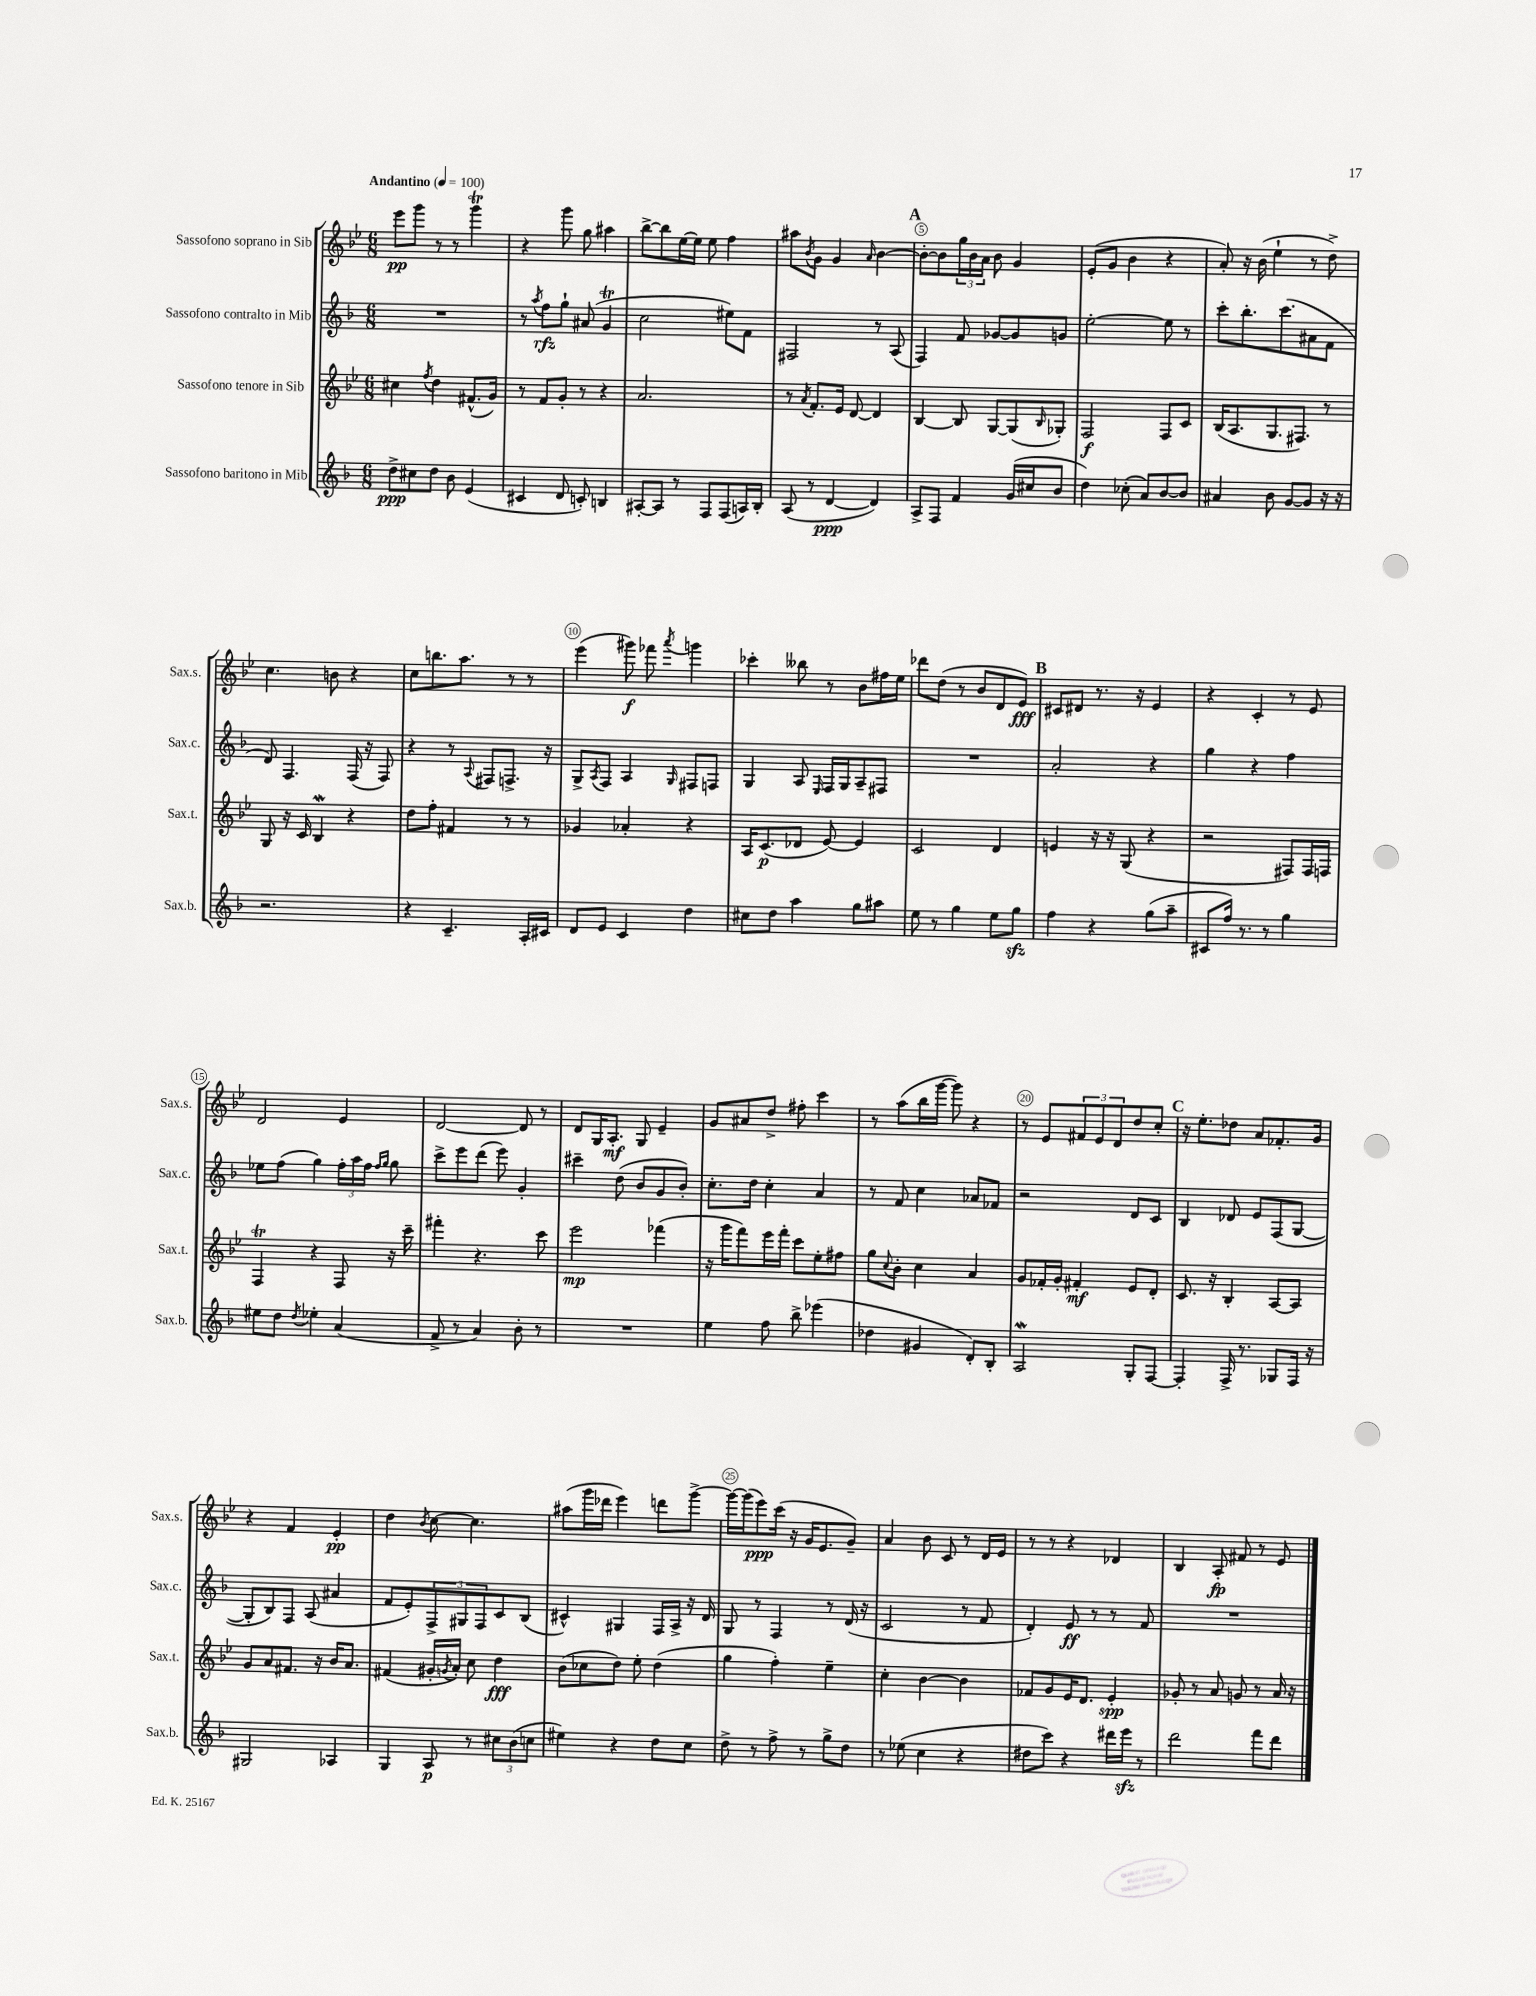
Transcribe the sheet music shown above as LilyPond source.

<<
\new StaffGroup <<
\new Staff = "s0" \with { instrumentName = "Sassofono soprano in Sib" shortInstrumentName = "Sax.s." } {
    \clef treble \key bes \major \numericTimeSignature \time 6/8 \tempo "Andantino" 4 = 100
    ees'''8\pp g'''8 r8 r8 g'''4\trill |
    r4 g'''8 g''8 ais''4 |
    bes''8~-> bes''8 ees''16~ ees''16 ees''8 f''4 |
    ais''8 \acciaccatura { bes'8 } g'8 g'4 \grace { a'16 } bes'4~ |
    \mark \markup { \bold "A" } bes'8~-. bes'8 \tuplet 3/2 { g''16 bes'16 a'16 } bes'8 g'4 |
    ees'8-.( g'8 bes'4 r4 |
    a'8-.) r16 bes'16( ees''4-! r8 d''8->) |
    c''4. b'8 r4 |
    c''8 b''8. a''8. r8 r8 |
    ees'''4( gis'''8\f) fes'''8 \acciaccatura { a'''8 } g'''4 |
    ces'''4-. beses''8 r8 bes'8 fis''16 ees''16 |
    des'''8 d''8( r8 bes'8 d'8 ees'8\fff) |
    \mark \markup { \bold "B" } cis'8 dis'8 r8. r16 ees'4 |
    r4 c'4-. r8 ees'8 |
    d'2 ees'4 |
    d'2~ d'8 r8 |
    d'8 g16 a8.-.\mf g8 ees'4-- |
    g'8 ais'8 d''8-> fis''8-. c'''4 |
    r8 a''8( bes''16 g'''16~ g'''8) r4 |
    r8 ees'8 \tuplet 3/2 { fis'8 ees'8 d'8 } d''8 c''8-. |
    \mark \markup { \bold "C" } r16 ees''8.-. des''8 a'8 fes'8.-. g'16 |
    r4 f'4 ees'4-.\pp |
    d''4 \acciaccatura { bes'8 } c''8~ c''4. |
    ais''8( g'''16 des'''16 ees'''4) d'''8 g'''8~-> |
    g'''16~ g'''16( ees'''8\ppp) c'''16( r16 g'16 ees'8. g'8--) |
    a'4 bes'8 c'8 r8 d'16 ees'16 |
    r8 r8 r4 des'4 |
    bes4 a8-.\fp fis'8 r8 ees'8 \bar "|." |
}
\new Staff = "s1" \with { instrumentName = "Sassofono contralto in Mib" shortInstrumentName = "Sax.c." } {
    \clef treble \key f \major \numericTimeSignature \time 6/8
    R2. |
    r8 \acciaccatura { a''8 } f''8\rfz g''8-! ais'8( g'4\trill |
    c''2 eis''8) f'8 |
    fis2 r8 a8( |
    \mark \markup { \bold "A" } f4) f'8 ges'8~ ges'8 g'8 |
    e''2~-. e''8 r8 |
    c'''8-. bes''8.-. c'''8.( ais'8 f'8 |
    d'8) f4. f16( r16 f8) |
    r4 r8 \appoggiatura { a8 } fis8 f8.-> r16 |
    g8-> \acciaccatura { a8 } f8 a4 \grace { g16 } fis8 f8 |
    g4 a8 \grace { e16 } f16 g16 a8-- fis8 |
    R2. |
    \mark \markup { \bold "B" } a'2-. r4 |
    g''4 r4 f''4 |
    ees''8 f''8( g''4) \tuplet 3/2 { f''16-. a''16 f''16 } \grace { f''16 g''16 } g''8 |
    c'''8-> e'''8 d'''8( e'''8) g'4-. |
    cis'''4-- d''8( bes'8 g'8 bes'8-.) |
    c''8.-. d''16 c''4-. a'4 |
    r8 f'8 c''4 aes'8 fes'8 |
    r2 d'8 c'8 |
    \mark \markup { \bold "C" } bes4 des'8 e'8 f8( g8~ |
    g8-. bes8) f8 a8( ais'4 |
    f'8 e'8-.) \tuplet 3/2 { f8-> gis8 f8 } c'8 bes8( |
    cis'4-^) gis4 f16 a16-> r16 d'16 |
    g8 r8 f4 r8 d'16( r16 |
    c'2 r8 f'8 |
    d'4-.) e'8\ff r8 r8 f'8 |
    R2. \bar "|." |
}
\new Staff = "s2" \with { instrumentName = "Sassofono tenore in Sib" shortInstrumentName = "Sax.t." } {
    \clef treble \key bes \major \numericTimeSignature \time 6/8
    cis''4 \acciaccatura { f''8 } d''4 fis'8.-^( g'16) |
    r8 f'8 g'8-. r8 r4 |
    a'2. |
    r8 \acciaccatura { a'8 } f'8.-. ees'16 d'8~ d'4 |
    \mark \markup { \bold "A" } bes4~ bes8 g8~ g8( \grace { bes16 } ges8-.) |
    f2\f f8 c'8 |
    bes16( a8. g8. fis8.) r8 |
    g8 r16 c'16 bes4\mordent r4 |
    d''8 f''8-. fis'4 r8 r8 |
    ges'4 aes'4-. r4 |
    a16 c'8.\p( des'8 ees'8~) ees'4 |
    c'2 d'4 |
    \mark \markup { \bold "B" } e'4 r16 r16 g8( r4 |
    r2 fis8) fis16 f16 |
    f4\trill r4 f8 r16 c'''16-- |
    fis'''4-. r4. c'''8 |
    ees'''2\mp fes'''4( |
    r16 g'''16 f'''8) ees'''16 f'''16-. c'''8 ees''8-. fis''8 |
    g''8 \appoggiatura { c''8 } bes'8-. c''4 a'4 |
    g'8 fes'16-. g'16-. fis'4-.\mf ees'8 d'8-. |
    \mark \markup { \bold "C" } c'8. r16 bes4-. a8~ a8 |
    g'8 a'8 fis'8. r16 bes'16 a'8. |
    fis'4( gis'16-. \acciaccatura { g'8 } a'16-.) c''8 d''4\fff |
    bes'8( ces''8 d''8) ees''8-. d''4( |
    g''4 f''4-.) ees''4-- |
    c''4-. bes'4~ bes'4 |
    fes'8 g'8 ees'16 d'8. ees'4-.\spp |
    ges'8-. r8 a'8 g'8 r8 a'16 r16 \bar "|." |
}
\new Staff = "s3" \with { instrumentName = "Sassofono baritono in Mib" shortInstrumentName = "Sax.b." } {
    \clef treble \key f \major \numericTimeSignature \time 6/8
    d''8->\ppp cis''8 d''8 bes'8 e'4( |
    cis'4 d'8 c'8-.) b4 |
    ais8~-. ais8 r8 f8 f8( a16) bes16-. |
    a8( r8 d'4~\ppp d'4) |
    \mark \markup { \bold "A" } a8-> f8 f'4 g'16( cis''16 bes'8 |
    d''4) ces''8-.( a'8) bes'8~ bes'8 |
    ais'4 bes'8 g'8~ g'8 r16 r16 |
    r2. |
    r4 c'4.-- a16-. cis'16 |
    d'8 e'8 c'4 d''4 |
    cis''8 d''8 a''4 g''8 ais''8 |
    e''8 r8 g''4 e''8 g''8\sfz |
    \mark \markup { \bold "B" } f''4 r4 g''8( a''8-- |
    cis'8 f''16) r8. r8 g''4 |
    eis''8 d''8 \acciaccatura { d''8 } ees''4-. a'4( |
    f'8-> r8 a'4) bes'8-. r8 |
    R2. |
    e''4 f''8 bes''8-> ees'''4( |
    des''4 gis'4 d'8-.) bes8-. |
    a2\mordent g8-. f8~ |
    \mark \markup { \bold "C" } f4-. f16-> r8. ges8 f16 r16 |
    gis2 aes4 |
    g4 a8\p r8 \tuplet 3/2 { cis''8 bes'8( c''8 } |
    eis''4) r4 d''8 c''8 |
    d''8-> r8 f''8-> r8 g''8-> d''8 |
    r8 ees''8( c''4 r4 |
    dis''8 c'''8) r4 dis'''16 e'''16\sfz r8 |
    d'''2 f'''8 d'''8 \bar "|." |
}
>>
>>
\layout { \context { \Score \override BarNumber.break-visibility = ##(#f #t #t) barNumberVisibility = #(every-nth-bar-number-visible 5) \override BarNumber.stencil = #(make-stencil-circler 0.1 0.3 ly:text-interface::print) } }
